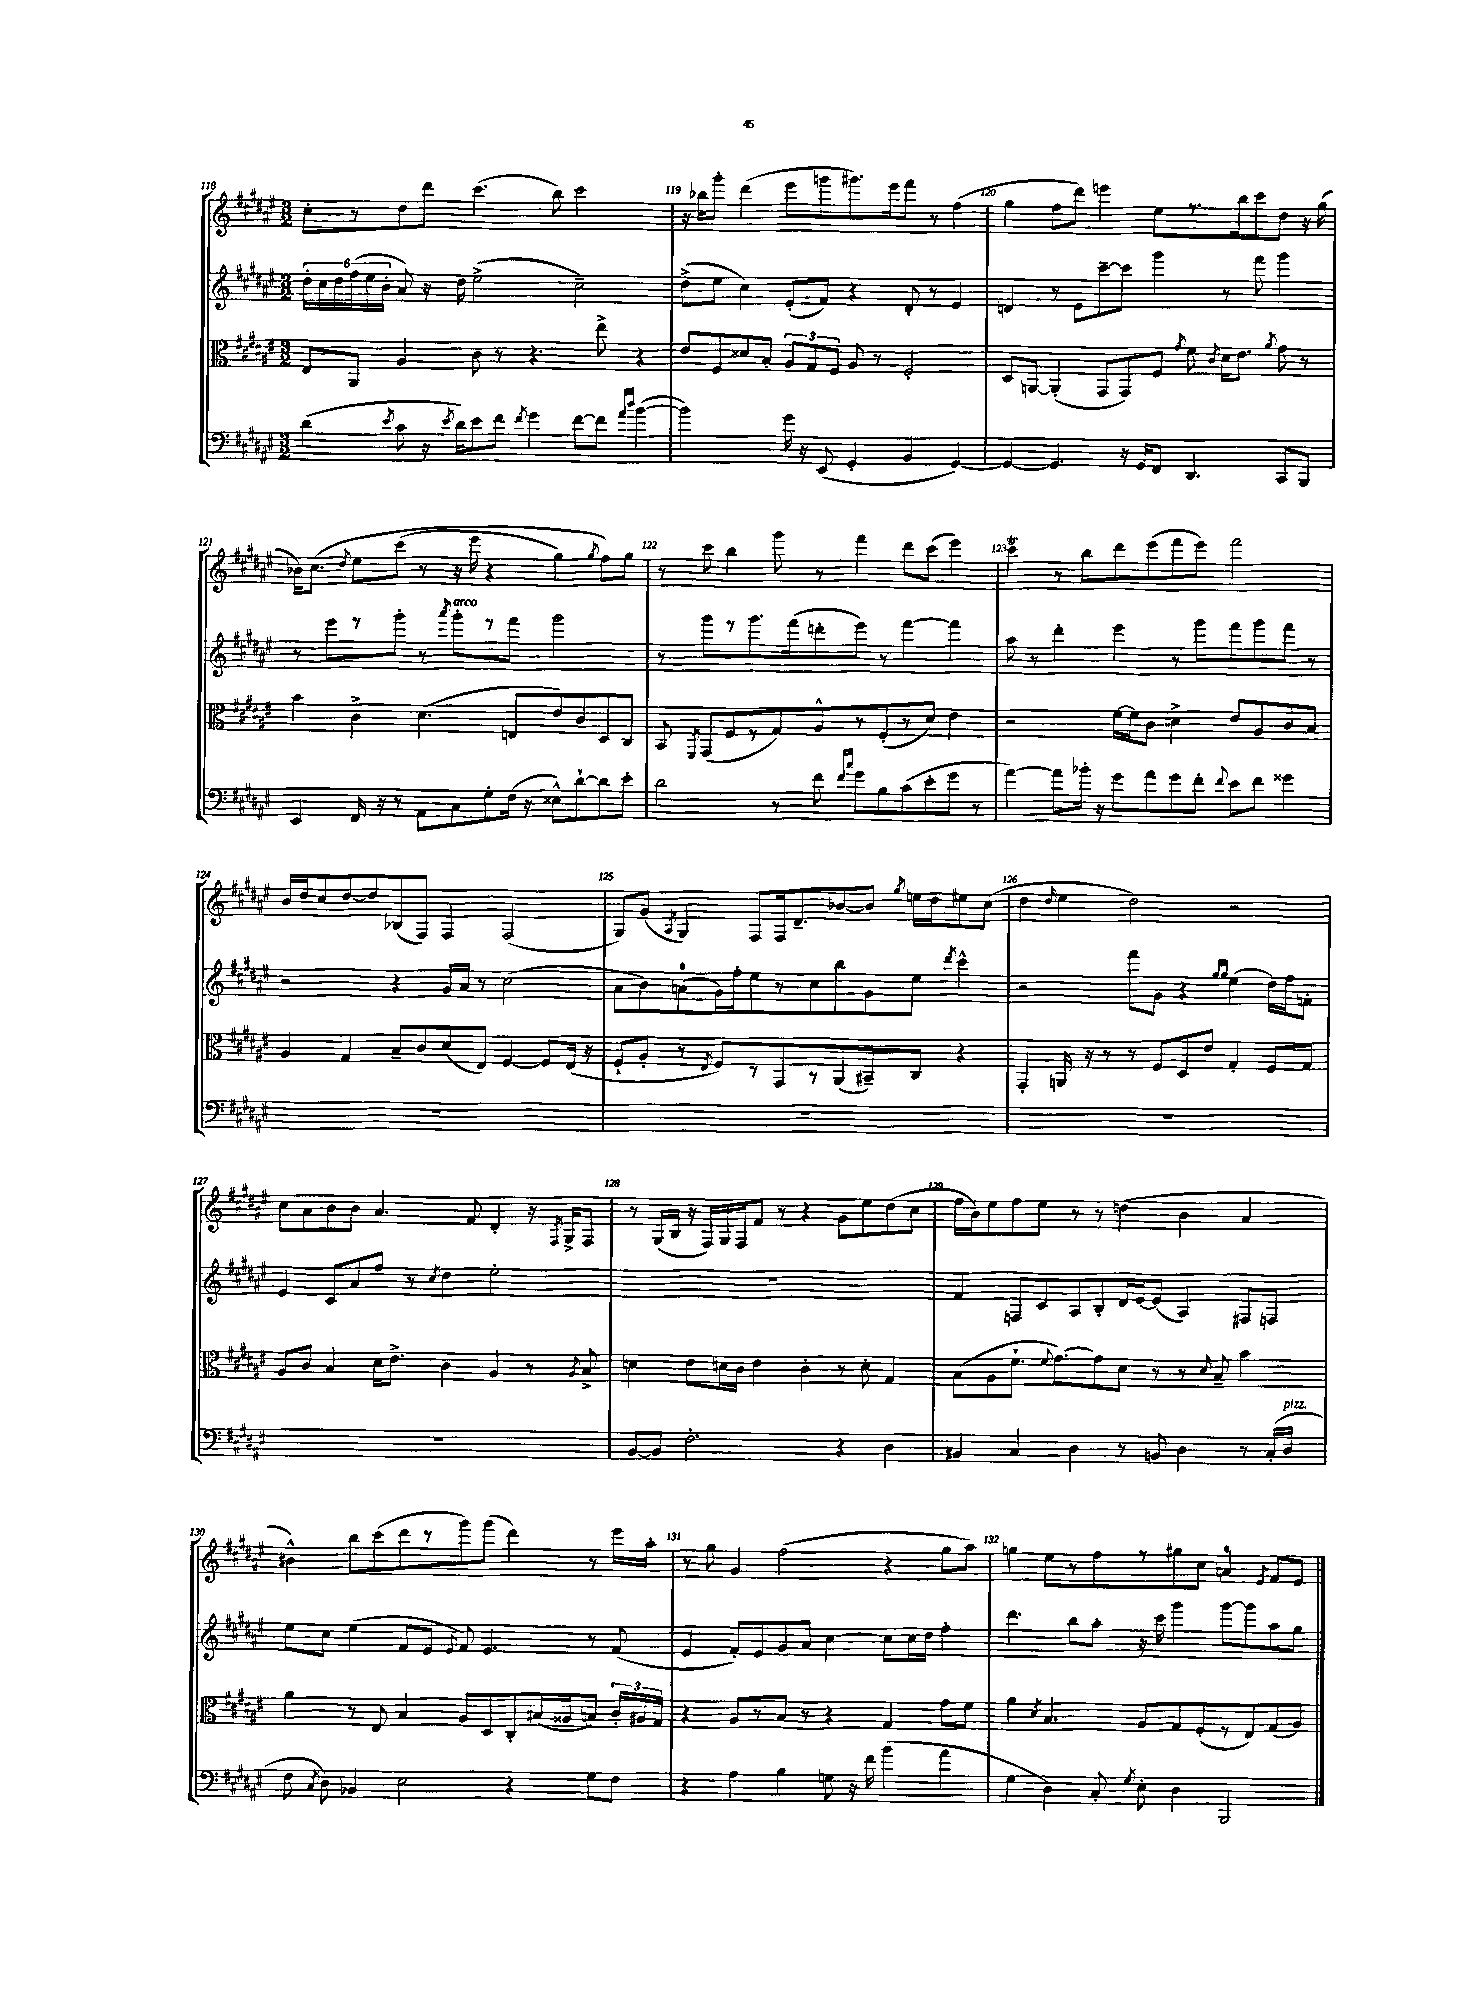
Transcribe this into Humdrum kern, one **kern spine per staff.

**kern	**kern	**kern	**kern
*staff4	*staff3	*staff2	*staff1
*clefF4	*clefC3	*clefG2	*clefG2
*k[f#c#g#d#a#e#]	*k[f#c#g#d#a#e#]	*k[f#c#g#d#a#e#]	*k[f#c#g#d#a#e#]
*M3/2	*M3/2	*M3/2	*M3/2
(4d#	8E#	24dd#'	8cc#'
.	.	24cc#	.
.	.	24dd#	.
.	8AA#	(24ff#	8r
.	.	24ee#	.
.	.	24b'	.
8qe#	.	.	.
8c#	4A#	8a#)	8dd#
16r	.	16r	8ddd#
8qe#	.	.	.
16d#)	.	16dd#	.
8e#	8c#	(2ee#^	(4.ccc#
8f#	8r	.	.
8qf#	.	.	.
4g#	4.r	.	.
.	.	.	8bb)
[8f#	.	2cc#~)	2ccc#
8f#]	8ee#^	.	.
16qqa#	.	.	.
16qqdd#	.	.	.
([4b	4r	.	.
=	=	=	=
2b])	8e#	(8dd#^	16r
.	.	.	16bb-
.	8F#	8ee#	8ggg#'
.	8d##	4cc#)	(4ddd#
.	8B'	.	.
16g#	12A#	(8e#'	8eee#
16r	.	.	.
.	12G#	.	.
(8EE#	.	8f#)	8ggg
.	12F#	.	.
4GG#'	8A#	4r	8.ggg#)
.	8r	.	.
.	.	.	16eee#
4BB	2F#'	8d#'	8fff#
.	.	8r	8r
[4GG#)	.	4e#	(4ff#
=	=	=	=
4GG#_	8D#	4d	4gg#
.	[8AA	.	.
4.GG#]	(4AA']	8r	8ff#
.	.	8e#	8ddd#)
.	8GG#	[8ccc#~	4eee
16r	8GG#)	8ccc#]	.
16GG#	.	.	.
8FF#	8F#	4ggg#	8ee#
.	8qg#	.	.
4.DD#	8f#	.	8.r
.	8qc#	.	.
.	16d#	8r	.
.	8.e#	.	16bb
.	.	8fff#	8ccc#
.	8qa#	.	.
8CC#	8g#	4ggg#	8dd#
8BBB	8r	.	16r
.	.	.	(16gg#
=	=	=	=
4EE#	4b	8r	16b-)
.	.	.	&(8.cc#
.	.	8eee#	.
.	.	.	8qdd#
16FF#	4c#^	8r	8ee#
16r	.	.	.
8r	.	8ggg#'	(8ccc#
8AA#	(4.d#	8r	8r
.	.	8qaaa#	.
8C#	.	8ggg#'	16r
.	.	.	16eee#
8G#'	.	8r	4r
(16F#	8E	8fff#	.
16r	.	.	.
8E##^^)	8e#)	2ggg#	4gg#)
[8d#`	8c#	.	.
.	.	.	8qgg#
8d#]	8D#	.	8ff#&)
8e#'	8C#	.	8gg#
=	=	=	=
2d#	8BB	8r	8r
.	8qFF#	.	.
.	(8GG#	8ggg#	8ccc#
.	8F#	8r	4bb
.	8r	8.ggg#	.
8r	8G#)	.	8ggg#
.	.	(16fff#	.
8f#	8A#^^	8ddd'	8r
16qqf#	.	.	.
16qqcc#	.	.	.
8g#	8r	8eee#)	4fff#
8B	(8F#'	8r	.
(8c#	8r	[4fff#	8ddd#
8e#'	8d#)	.	(8ccc#
8g#	4e#	4fff#]	4eee#)
8r	.	.	.
=	=	=	=
[4a#)	2r	8aa#	4ccc#
.	.	8r	.
8a#]	.	4ddd#'	8r
16b-'	.	.	8bb
16r	.	.	.
8g#	[16f#	4eee#	8ddd#
.	16f#]	.	.
8a#	8c#	.	(8eee#
8g#	4d^	8r	8fff#
8f#'	.	8ggg#	8eee#)
8qqf#	.	.	.
8e#	8e#	8fff#	2fff#
8f#	8A#	8ggg#	.
4g##	8c#	8fff#	.
.	8B	8r	.
=	=	=	=
1.r	4A#	2r	16b
.	.	.	16dd#
.	.	.	8cc#
.	4G#	.	[8dd#
.	.	.	8dd#]
.	8B~	4r	(8B-
.	8c#	.	8F#)
.	(8d#	16g#	4F#
.	.	16a#	.
.	8E#)	8r	.
.	[4F#	(2cc#	(2F#
.	8F#]	.	.
.	(16E#	.	.
.	16r	.	.
=	=	=	=
1.r	8F#`	8a#	8G#)
.	8A#'	8b)	(8g#
.	.	.	8qA#
.	8r	(8a	4G#)
.	8qE#	.	.
.	8F#)	16g#)	.
.	.	16ff#'	.
.	8r	8ee#	8F#
.	8GG#	8r	16F#
.	.	.	8.d#~
.	8r	8cc#	.
.	(8AA#	8bb	[8b-
.	8BB#~)	8g#	8b-]
.	.	.	8qgg#
.	8C#	8ee#	16ee
.	.	.	16dd#
.	.	8qddd#	.
.	4r	4ccc#^^	8ee#
.	.	.	(8cc#
=	=	=	=
1.r	4GG#'	2r	4dd#
.	.	.	16qqdd#
.	16AA	.	4ee#
.	16r	.	.
.	8r	.	.
.	8r	8fff#	2dd#)
.	8F#	8g#	.
.	8D#	4r	.
.	8e#	.	.
.	.	16qqgg#	.
.	.	16qqgg#	.
.	4G#'	(4ee#	2r
.	8F#	16dd#)	.
.	.	16ff#	.
.	8G#	8f'	.
=	=	=	=
1.r	8A#	4e#	8cc#
.	8c#	.	8a#
.	4B	8c#	8b
.	.	8a#	8b
.	16d#	8ff#	4.a#
.	8.e#^	.	.
.	.	8r	.
.	.	8qcc#	.
.	4c#	4dd#	.
.	.	.	8f#
.	4A#	2ee#'	4d#'
.	8r	.	16r
.	.	.	8qF#
.	.	.	16G#^
.	8qA#	.	.
.	8B^	.	8F#
=	=	=	=
[8BB	4d	1.r	8r
8BB]	.	.	(16G#
.	.	.	16B
2.F#'	8e#	.	16r
.	.	.	16F#)
.	16d#	.	16G#
.	16c#	.	16F#
.	4e#	.	8f#
.	.	.	8r
.	4c#'	.	4r
4r	8r	.	8g#
.	8d#'	.	8ee#
4D#	4G#	.	(8dd#
.	.	.	8cc#
=	=	=	=
4BB#	(8B	4f#	16ff#
.	.	.	16b)
.	8A#	.	8ee#
4C#	8.f#`	8F	8ff#
.	.	8c#	8ee#
.	8qqf#	.	.
.	[8.g#)	.	.
4D#	.	8A#	8r
.	8g#]	8B'	8r
8r	8d#	16d#	(4dd
.	.	[16e#	.
8BB	8r	(8e#]	.
4D#	8r	4A#)	4b
.	16qqd#	.	.
.	8B~	.	.
8r	4b	8F#	4a#
(16C#'	.	8F	.
16D#	.	.	.
=	=	=	=
8F#	4a#	8ee#	4b#^^)
8qC#	.	.	.
8D#)	.	8cc#	.
4BB-	8r	(4ee#	8bb
.	8E#	.	(8ccc#
2E#	4B	8f#	8ddd#
.	.	8e#	8r
.	.	8qqe#	.
.	8A#	8f#)	8ggg#)
.	8D#	4.e#	(8ggg#
4r	8C#'	.	4ddd#)
.	(16B#	.	.
.	16A##	.	.
8G#	8B)	8r	8r
8F#	24c#'	(8f#	16eee#
.	24A#	.	.
.	.	.	16aa#'
.	24G#	.	.
=	=	=	=
4r	4r	4e#	8r
.	.	.	8gg#
4A#	8A#	8f#')	4g#
.	8r	8e#	.
4B	8B	8g#	(2ff#
.	8r	8a#	.
8G	4r	[4cc#	.
16r	.	.	.
16f#	.	.	.
(4b	4G#	8cc#]	4r
.	.	16cc#	.
.	.	16dd#	.
4a#	8g#	4ff#'	8gg#
.	8f#	.	8aa#)
=	=	=	=
4G#	4a#	4.ddd#	4gg
.	8qd#	.	.
4D#)	4.B	.	8ee#
.	.	8bb	8r
8C#'	.	8aa#'	8ff#
8qG#	.	.	.
8E#'	8A#	16r	8r
.	.	16ccc#	.
4D#	8G#	4ggg#	8gg#
.	(8F#'	.	8cc#
2BBB	8r	[8ggg#	4a
.	8E#)	8ggg#]	.
.	.	.	8qe#
.	(8G#	8aa#	8f#
.	8A#)	8gg#	8e#
==	==	==	==
*-	*-	*-	*-
